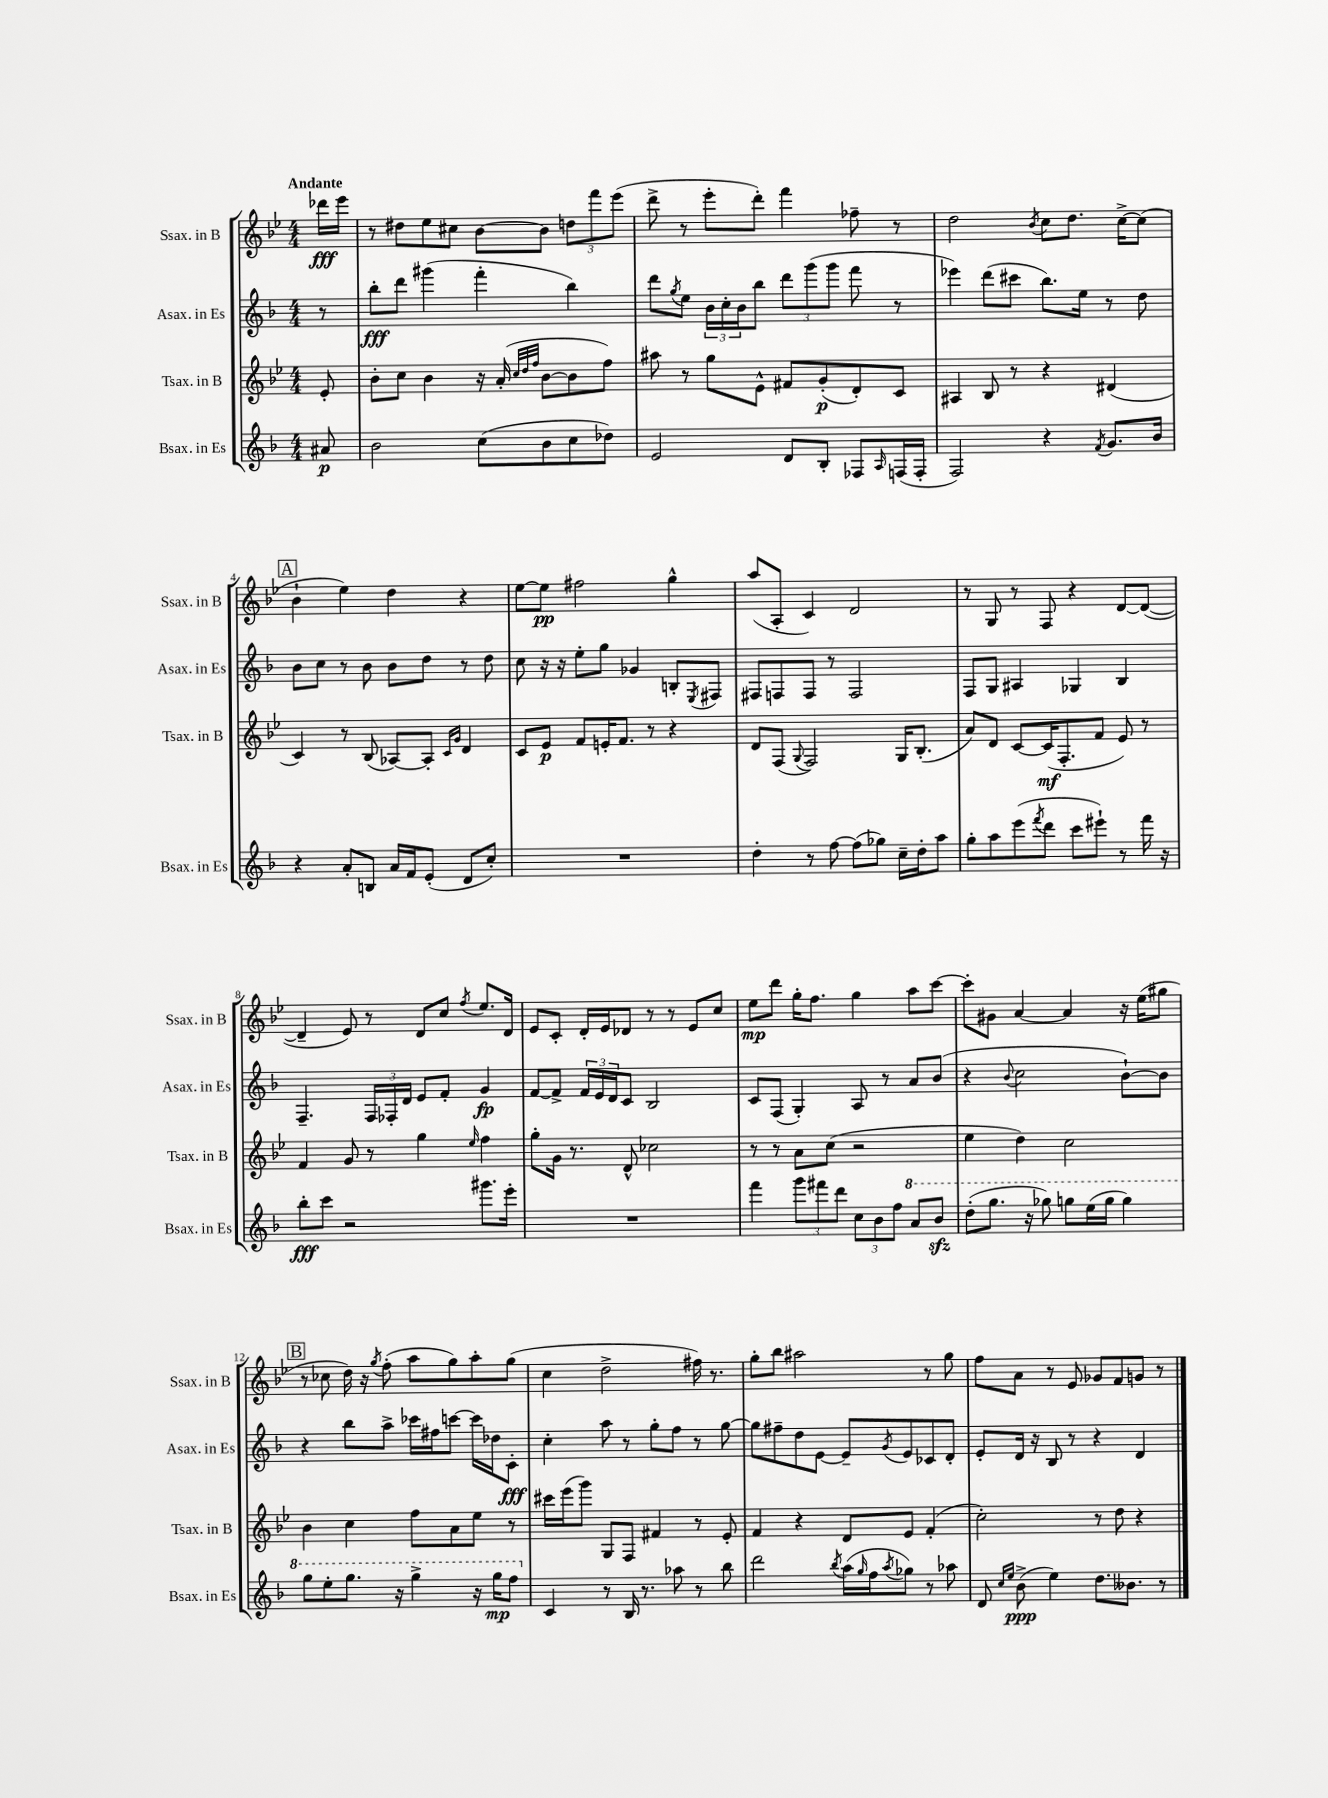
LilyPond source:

<<
\new StaffGroup <<
\new Staff = "s0" \with { instrumentName = "Ssax. in B" shortInstrumentName = "Ssax. in B" } {
    \clef treble \key bes \major \numericTimeSignature \time 4/4 \partial 8 \tempo "Andante"
    des'''16\fff ees'''16 |
    r8 dis''8 ees''8 cis''8 bes'8~ bes'8 \tuplet 3/2 { d''8 f'''8 ees'''8( } |
    d'''8-> r8 ees'''8-. d'''8-.) f'''4 fes''8-- r8 |
    d''2 \acciaccatura { bes'8 } c''8 d''8. c''16~-> c''8( |
    \mark \markup { \box "A" } bes'4-! ees''4) d''4 r4 |
    ees''8~ ees''8\pp fis''2 g''4-^ |
    a''8( a8-. c'4) d'2 |
    r8 g8 r8 f8 r4 d'8~ d'8~( |
    d'4-- ees'8) r8 d'8 c''8 \acciaccatura { f''8 } ees''8. d'16 |
    ees'8 c'8-. d'16-. ees'16 des'8 r8 r8 ees'8 c''8 |
    ees''8\mp d'''8 g''16-. f''8. g''4 a''8 c'''8~ |
    c'''8-. gis'8 a'4~ a'4 r16 ees''16( gis''8 |
    \mark \markup { \box "B" } r8 ces''8 d''16) r16 \acciaccatura { g''8 } f''8-.( a''8 g''8) a''8-. g''8( |
    c''4 d''2-> fis''16) r8. |
    g''8-. bes''8 ais''2 r8 g''8 |
    f''8 a'8 r8 ees'8 ges'8 f'8 g'8 r8 \bar "|." |
}
\new Staff = "s1" \with { instrumentName = "Asax. in Es" shortInstrumentName = "Asax. in Es" } {
    \clef treble \key f \major \numericTimeSignature \time 4/4 \partial 8
    r8 |
    bes''8-.\fff d'''8 gis'''4( f'''4-. bes''4) |
    d'''8 \acciaccatura { g''8 } e''8 \tuplet 3/2 { bes'16 c''16-. bes'16 } bes''8 \tuplet 3/2 { d'''8 g'''8( g'''8 } f'''8 r8 |
    ees'''4) d'''8( cis'''8 bes''8.) e''16 r8 d''8 |
    \mark \markup { \box "A" } bes'8 c''8 r8 bes'8 bes'8 d''8 r8 d''8 |
    c''8 r16 r16 e''8-. g''8 ges'4 b8-. \acciaccatura { e8 } fis8 |
    fis8 f8 f8 r8 f2 |
    f8 g8 ais4 ges4 bes4 |
    f4.-- \tuplet 3/2 { f16 fes16-. d'16 } e'8 f'8-. g'4\fp |
    f'8~ f'8-> \tuplet 3/2 { f'16 e'16 d'16 } c'8 bes2 |
    c'8 f8( g4-.) a8 r8 a'8 bes'8( |
    r4 \appoggiatura { bes'8 } c''2 bes'8~-!) bes'8 |
    \mark \markup { \box "B" } r4 bes''8 a''8-> ces'''16 fis''16 c'''8~ c'''16 des''16 c'8-.\fff |
    c''4-. a''8 r8 g''8-. f''8 r8 g''8~ |
    g''8 fis''8-- d''8 e'8~ e'8-- \acciaccatura { g'8 } e'8 ces'8 d'8-. |
    e'8-. d'16 r16 bes8 r8 r4 d'4 \bar "|." |
}
\new Staff = "s2" \with { instrumentName = "Tsax. in B" shortInstrumentName = "Tsax. in B" } {
    \clef treble \key bes \major \numericTimeSignature \time 4/4 \partial 8
    ees'8-. |
    bes'8-. c''8 bes'4 r16 a'16-.( \grace { c''32 d''32 f''32 } bes'8~ bes'8 f''8) |
    ais''8 r8 g''8 ees'8-^ fis'8 g'8-.\p( d'8-.) c'8 |
    ais4 bes8 r8 r4 dis'4( |
    \mark \markup { \box "A" } c'4) r8 bes8( aes8~) aes8-. \grace { c'16 g'16 } d'4 |
    c'8 ees'8\p f'8 e'16-. f'8. r8 r4 |
    d'8 f8( \appoggiatura { g8 } f2) g16 bes8.-.( |
    a'8) d'8 c'8~ c'16\mf( f8.-. f'8 ees'8) r8 |
    f'4 g'8 r8 g''4 \grace { ees''16 } f''4 |
    g''8-. g'16 r8. d'8-^ ces''2 |
    r8 r8 a'8 c''8( r2 |
    ees''4 d''4) c''2 |
    \mark \markup { \box "B" } bes'4 c''4 f''8 a'8 ees''8 r8 |
    cis'''16 ees'''16( g'''8) g8 f8 fis'4 r8 ees'8-. |
    f'4 r4 d'8 ees'8 f'4-.( |
    c''2-.) r8 d''8 r4 \bar "|." |
}
\new Staff = "s3" \with { instrumentName = "Bsax. in Es" shortInstrumentName = "Bsax. in Es" } {
    \clef treble \key f \major \numericTimeSignature \time 4/4 \partial 8
    ais'8\p |
    bes'2 c''8( bes'8 c''8 des''8) |
    e'2 d'8 bes8-. fes8 \grace { a16 } f16( f16-. |
    f2) r4 \acciaccatura { f'8 } g'8. bes'16 |
    \mark \markup { \box "A" } r4 a'8-. b8 a'16 f'16 e'8-.( d'8 c''8-.) |
    R1 |
    d''4-. r8 f''8~ f''8( ges''8) c''16-- d''16-. a''8 |
    g''8-. a''8 e'''8( \acciaccatura { f'''8 } d'''8 c'''8 eis'''8-!) r8 f'''16 r16 |
    bes''8-.\fff c'''8 r2 gis'''8. e'''16-. |
    R1 |
    f'''4 \tuplet 3/2 { g'''8 fis'''8 d'''8 } \tuplet 3/2 { c''8 bes'8 f''8 } \ottava #1 a''8 bes''8\sfz |
    d'''8-.( g'''8. r16 ges'''8) g'''8 e'''16( g'''16 g'''4) |
    \mark \markup { \box "B" } g'''8 e'''8-. g'''8. r16 g'''4-> r16 g'''16\mp f'''8 \ottava #0 |
    c'4 r8 bes16 r8. aes''8 r8 bes''8 |
    d'''2 \acciaccatura { bes''8 } a''16( \grace { g''16 } f''16 \acciaccatura { a''8 } ges''8) r8 aes''8 |
    d'8 \grace { c''16 e''16 } bes'8->\ppp( e''4) d''8. beses'8. r8 \bar "|." |
}
>>
>>
